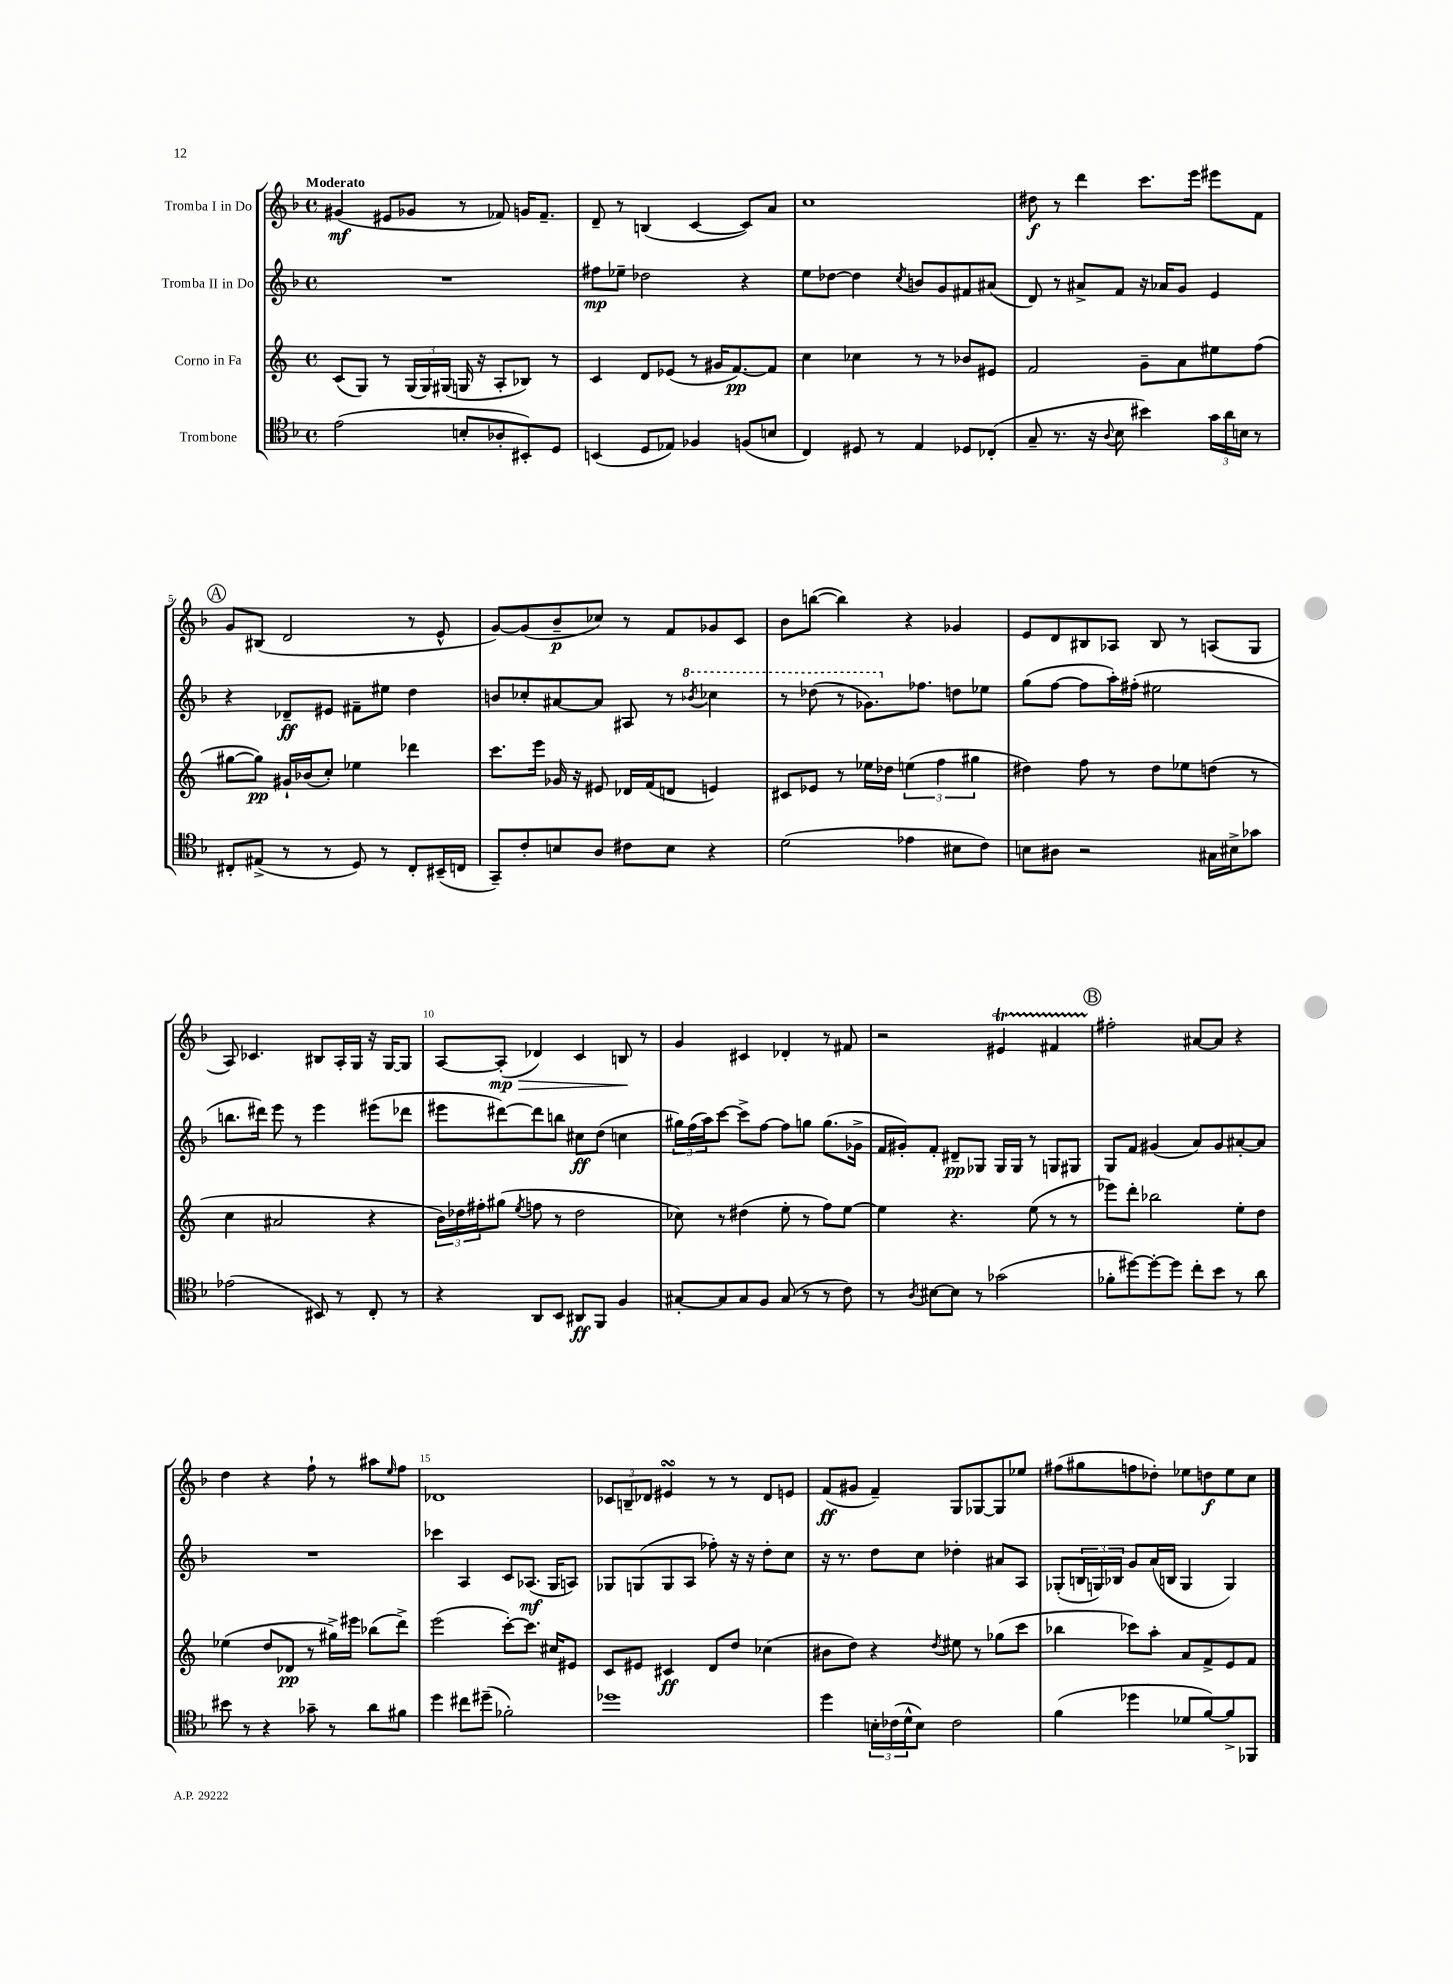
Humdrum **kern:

**kern	**kern	**kern	**kern
*staff4	*staff3	*staff2	*staff1
*clefC4	*clefG2	*clefG2	*clefG2
*k[b-]	*k[]	*k[b-]	*k[b-]
*M4/4	*M4/4	*M4/4	*M4/4
*met(c)	*met(c)	*met(c)	*met(c)
(2e	(8c	1r	(4g#
.	8G)	.	.
.	8r	.	8e#
.	(24G	.	8g-
.	24G)	.	.
.	(24G#	.	.
8B'	16G	.	8r
.	16r	.	.
8A-'	8A'	.	8f-)
8BB#')	8B-)	.	16g
.	.	.	8.f-~
8D	8r	.	.
=	=	=	=
(4BB	4c	8ff#	8d~
.	.	8ee-~	8r
8D	8d	2dd-	(4B
8E-)	(8e-	.	.
4F-	8r	.	[4c
.	16g#	.	.
.	[8.f)	.	.
(8F	.	4r	8c])
8B	8f]	.	8a
=	=	=	=
4C)	4cc	8ee	1cc
.	.	[8dd-	.
8D#	4cc-	4dd-]	.
8r	.	.	.
.	.	8qcc	.
4E	8r	8b	.
.	8r	8g	.
8D-	8b-	8f#	.
(8C-'	8e#	(8a#	.
=	=	=	=
8G~	2f	8d)	8dd#
8.r	.	8r	8r
.	.	8a#^	4ddd
16r	.	.	.
8qqA	.	.	.
8B-	.	8f	.
4b#)	8g~	16r	8.ccc
.	.	16a-	.
.	8a	8g	.
.	.	.	16eee
24g	8ee#	4e	8eee#
24a	.	.	.
24B	.	.	.
8r	(8ff	.	8f
=	=	=	=
8C#'	[8gg#	4r	8g
(8E#^	8gg#])	.	(8B#
8r	16g#`	8d-~	2d
.	(16b-	.	.
8r	8cc')	8e#	.
8D)	4ee-	8f#~	.
8r	.	8ee#	.
8C#'	4ddd-	4dd	8r
(16BB#~	.	.	8e^^
16C	.	.	.
=	=	=	=
8GG~)	8.ccc	8b	[8g)
8c'	.	8cc-'	(8g]
.	16eee	.	.
8B	16g-	[8a#	8b-~
.	16r	.	.
8A	8e#	8a#]	8cc-)
8c#	16d-	8A#	8r
.	(16f	.	.
8B	8d	8r	8f
.	.	8qbb-	.
4r	4e)	4ccc-	8g-
.	.	.	8c
=	=	=	=
(2d	8c#	8r	8b-
.	8e-	(8ddd-	([8bb
.	8r	8r	4bb])
.	16ee-	8.gg-)	.
.	16dd-	.	.
4e-	(6ee	.	4r
.	.	8.ff-	.
.	6ff	.	.
8B#	.	8dd	4g-
.	6gg#	.	.
8c)	.	8ee-	.
=	=	=	=
8B	4dd#)	(8gg	8e
8A#	.	[8ff	8d
2r	8ff	8ff]	8B#
.	8r	16aa')	8A-
.	.	(16ff#'	.
.	8dd#	2ee#	8B#
.	8ee-	.	8r
16G#	(8dd	.	(8A
16B#^	.	.	.
8g-	8r	.	8G
=	=	=	=
(2e-	4cc	8.bb	8A)
.	.	.	4.c-
.	.	16ddd#)	.
.	2a#	8eee	.
.	.	8r	.
8BB#)	.	4eee	8B#
8r	.	.	16A'
.	.	.	16G
8C'	4r	(8eee#	16r
.	.	.	[16G
8r	.	8ddd-	8G]
=	=	=	=
4r	24b)	8eee#	[8A
.	24dd-	.	.
.	24ff#'	.	.
.	(8gg#	[8ddd#)	(8A']
.	8qee	.	.
8AA	8ff	8ddd#]	4d-)
8BB-	8r	8bb	.
8AA#	2dd-	8cc#	4c
8FF	.	(8dd	.
4F	.	4cc	8B
.	.	.	8r
=	=	=	=
[8G#'	8cc-)	24gg#)	4g
.	.	(24ff	.
.	.	24aa)	.
8G#]	8r	[8ccc	.
8G#	(4dd#	8ccc^]	4c#
8F	.	[8ff	.
(8G#	8ee'	8ff]	4d-'
8r	8r	8gg	.
8r	8ff)	(8.gg	8r
8c)	[8ee	.	8f#
.	.	16g-^	.
=	=	=	=
8r	4ee]	16f	2r
.	.	16g#')	.
8qA	.	.	.
[8B#	.	8f'	.
8B#]	4.r	8d#~	.
8r	.	8G-	.
(2g-	.	16G-	4e#
.	.	16G-	.
.	(8ee	8r	.
.	8r	8G	4f#
.	8r	8G#	.
=	=	=	=
8f-'	8eee-)	8G	2ff#'
[8dd#)	8ddd'	8f	.
8dd#'_	2bb-	(4g#	.
8dd#]	.	.	.
8cc'	.	8a)	[8a#
8b-	.	8g#	8a#]
8r	8ee'	[8a#'	4r
8a	8dd	8a#]	.
=	=	=	=
8b#	(4ee-	1r	4dd
8r	.	.	.
4r	8dd	.	4r
.	8d-	.	.
8g-~	8r	.	8ff`
8r	16gg#^)	.	8r
.	16eee#	.	.
8a	(8bb-	.	8aa#
.	.	.	16qqee
8f#	8ddd^)	.	8ff
=	=	=	=
4dd	(2eee	4ccc-	1d-
8cc#	.	4A	.
(8dd#~	.	.	.
2f-')	[8ccc')	8c	.
.	8.ccc]	(8.A-	.
.	16cc#	16G	.
.	8e#	8A)	.
=	=	=	=
1dd-	8c	8G-	12c-
.	.	.	12B~
.	8e#	(8G	.
.	.	.	12d-
.	4c#	8G	4e#
.	.	8A	.
.	8d	8ff-')	8r
.	8dd	16r	8r
.	.	16r	.
.	(4cc-	8dd'	8d-
.	.	8cc	8e
=	=	=	=
4dd	8b#	16r	(8f
.	.	8.r	.
.	8dd)	.	8g#
24B'	4r	8dd	4f~)
(24c-	.	.	.
24d^^	.	.	.
8B)	.	8cc	.
.	8qdd	.	.
2c-	8ee#	4dd-'	8G
.	8r	.	[8G-
.	(8gg-	8a#	8G-]
.	8ccc	8A	8ee-
=	=	=	=
(4f	4bb-	(8G-'	(8ff#
.	.	24B	8gg#
.	.	24G)	.
.	.	24B-	.
4dd-	8ccc-)	8g	8ff
.	8aa'	(16a	8dd-')
.	.	16B	.
8d-	8a	4G	8ee-
[8f)	8f^	.	8dd
8f^]	8e	4G)	8ee-
8FF-	8f	.	8cc
==	==	==	==
*-	*-	*-	*-
